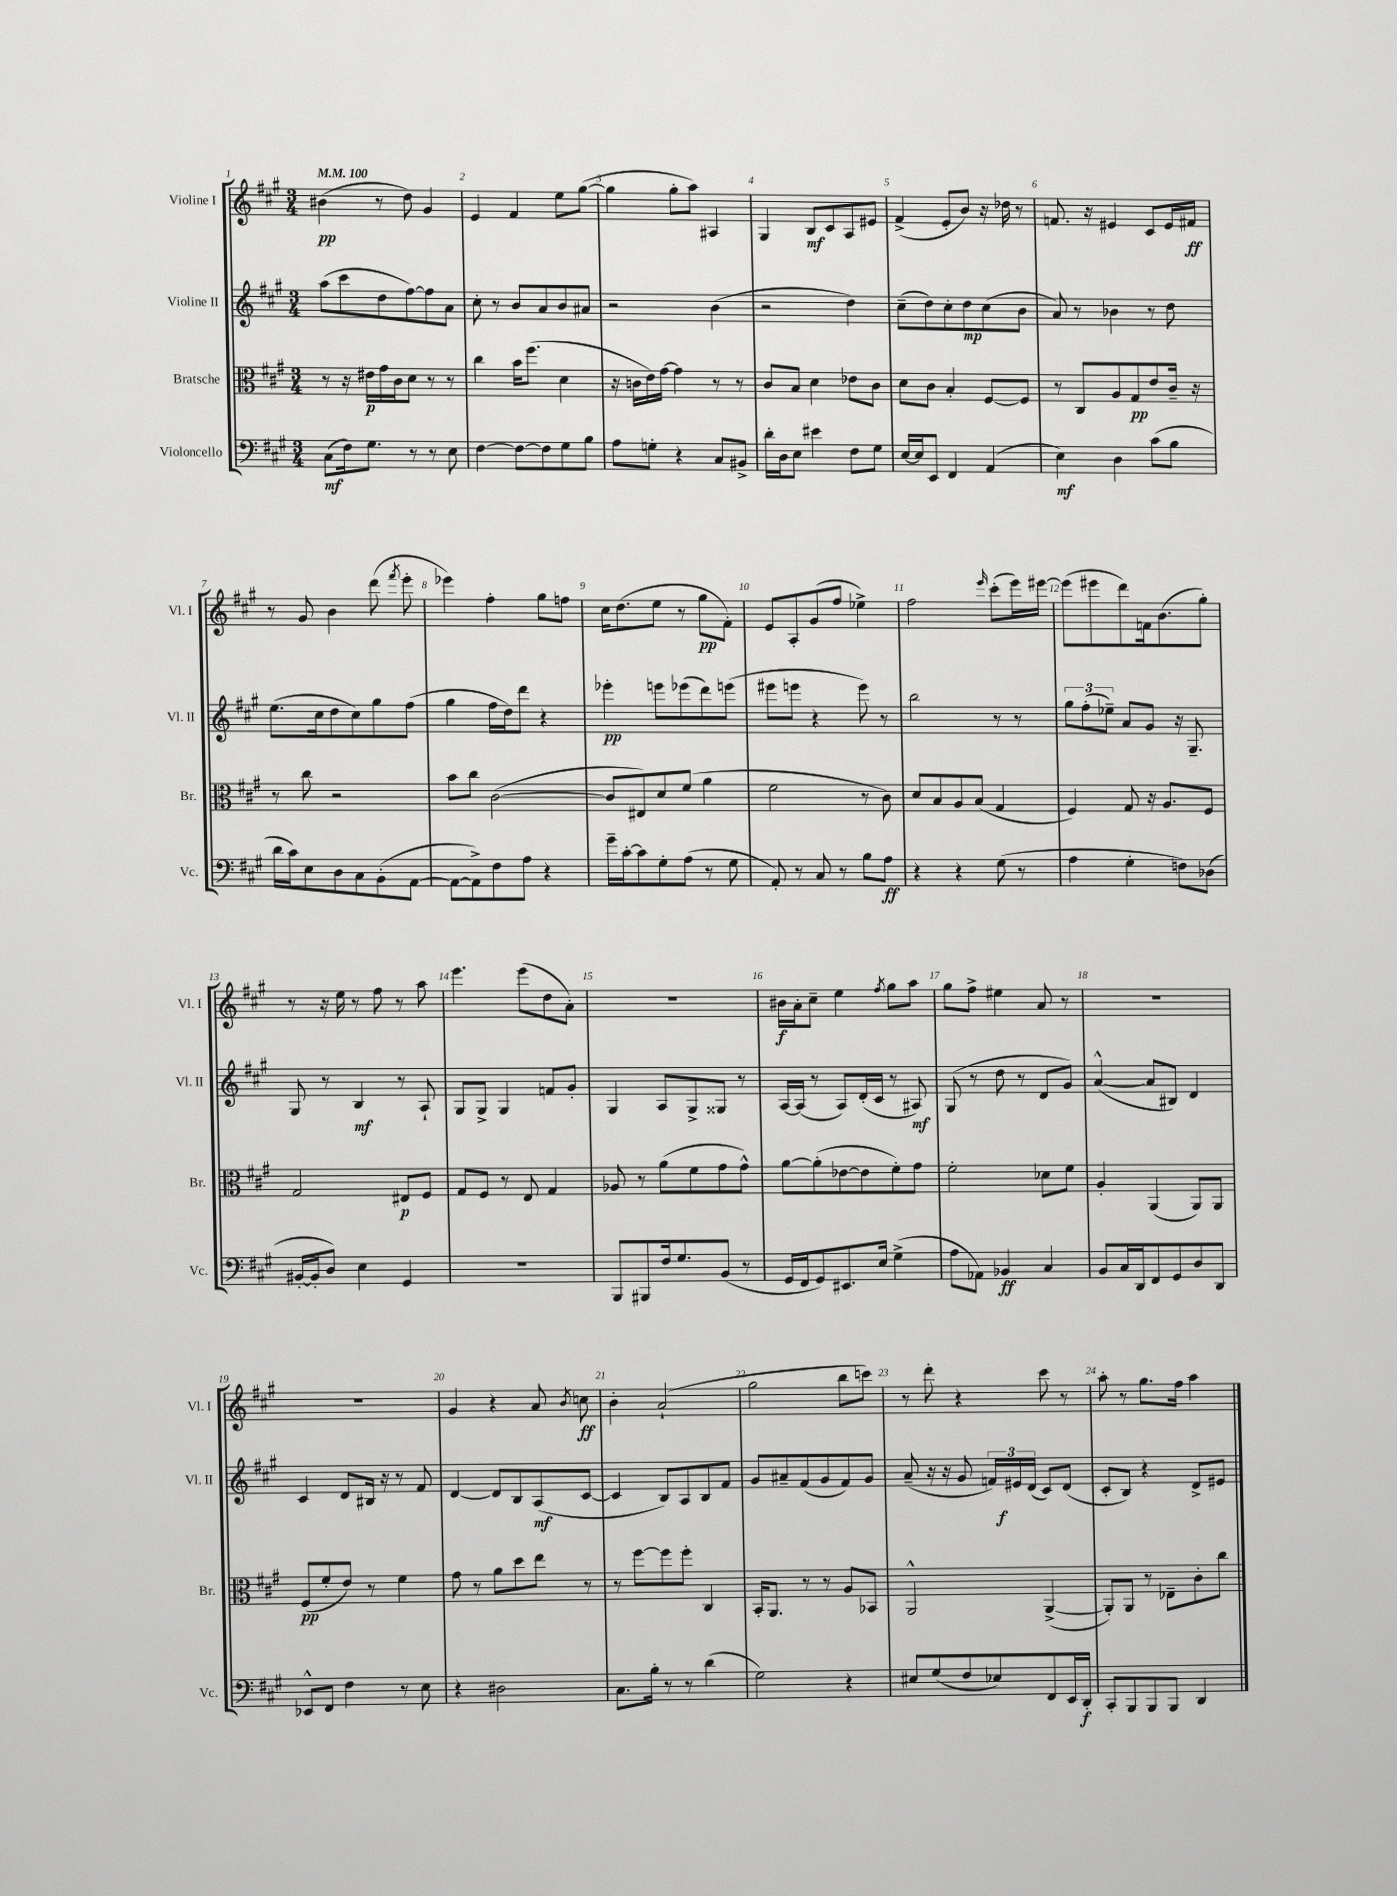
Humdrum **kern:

**kern	**kern	**kern	**kern
*staff4	*staff3	*staff2	*staff1
*clefF4	*clefC3	*clefG2	*clefG2
*k[f#c#g#]	*k[f#c#g#]	*k[f#c#g#]	*k[f#c#g#]
*M3/4	*M3/4	*M3/4	*M3/4
*MM100	*MM100	*MM100	*MM100
(8C#	8r	(8aa	(4b#
16F#)	16r	8ccc#	.
8.G#	16e#	.	.
.	16g#	8dd	8r
.	16c#	.	.
8r	8d	[8ff#)	8dd)
8r	8r	8ff#]	4g#
8E	8r	8a	.
=	=	=	=
[4F#	4cc#	8cc#'	4e
.	.	8r	.
8F#_	16b	8b	4f#
.	(8.ff#	.	.
8F#]	.	8a	.
8G#	4d	8b	8ee
8B	.	8a#	([8gg#
=	=	=	=
8A	16r	2r	4gg#]
.	16c	.	.
8G'	16e)	.	.
.	[16g#	.	.
4r	4g#]	.	8gg#'
.	.	.	8aa)
8C#	8r	(4b	4A#
8BB#^	8r	.	.
=	=	=	=
16d'	8c#	2r	4G#
16D	.	.	.
8E	8B	.	.
4e#	4d	.	8B
.	.	.	8c#
8F#	8e-	4dd)	8A
8G#	8c#	.	8e#
=	=	=	=
[16E	8d	(8cc#~	(4f#^
16E]	.	.	.
8EE	8c#	8dd)	.
4FF#	4B'	8cc#'	8e'
.	.	8dd	8b)
(4AA	[8F#	(8cc#	16r
.	.	.	16dd-
.	8F#]	8b	8r
=	=	=	=
4E)	8r	8a)	8.f
.	8C#	8r	.
.	.	.	16r
4D	8A	4b-	4e#
.	8G#	.	.
(8c#	8e	8r	8c#
8B	16c#~	8dd	16e#
.	16r	.	16f#
=	=	=	=
16d	8r	(8.ee	8r
16c#)	.	.	.
8E	8cc#	.	8g#
.	.	16cc#	.
8D	2r	8dd	4b
8C#	.	8cc#)	.
(8BB'	.	8gg#	(8ddd
.	.	.	8qfff#
[8AA	.	(8ff#	8eee'
=	=	=	=
8AA_	8b	4gg#	4eee-)
8AA^])	8cc#	.	.
8F#	([2c#	16ff#	4ff#'
.	.	16dd)	.
8A	.	8ddd	.
4r	.	4r	8gg#
.	.	.	8ff
=	=	=	=
16g#~	8c#]	4eee-'	16cc#
[16c#'	.	.	(8.dd
8c#]	8E#)	.	.
8G#'	8d	8eee	8ee
(8A	(8f#	(8eee-	8r
8r	4a	8ddd)	8gg#
8G#	.	(8eee	8f#')
=	=	=	=
8AA')	2f#	8eee#	8e
8r	.	8eee	8A'
8C#	.	4r	(8g#
8r	.	.	8ff#
8B	8r	8eee)	4ee-^)
8A	8c#)	8r	.
=	=	=	=
4r	8d	2bb	2ff#
.	8B	.	.
4r	8A	.	.
.	(8B	.	.
.	.	.	16qqeee
(8G#	4G#	8r	(8ccc#'
8r	.	8r	16eee)
.	.	.	[16eee#
=	=	=	=
4A	4F#)	12gg#	(8eee#]
.	.	(12ff#'	.
.	.	.	8eee#
.	.	12ee-~)	.
4G#'	8G#	8a	8ddd)
.	16r	8g#	16f
.	8.A	.	(8.b
8F)	.	16r	.
.	.	8.G#~	.
(8D-	8F#	.	8gg#')
=	=	=	=
[16BB#'	2G#	8G#	8r
16BB#']	.	.	.
8D)	.	8r	16r
.	.	.	16ee
4E	.	4B	8r
.	.	.	8ff#
4GG#	8E#	8r	8r
.	8F#	8A`	8aa
=	=	=	=
2.r	8G#	8G#	4.eee
.	8F#	8G#^	.
.	8r	4G#	.
.	8E	.	(8eee
.	4G#	8f	8dd
.	.	8g#'	8a')
=	=	=	=
8BBB	8A-	4G#	2.r
8BBB#	8r	.	.
16F#	(8a	8A	.
8.G#	.	.	.
.	8f#	8G#^	.
(8BB	8g#	8G##	.
8r	8g#^^)	8r	.
=	=	=	=
16GG#	[8a	[16A	16b#
16FF#	.	(16A]	16a'
8GG#)	(8a']	8r	8cc#~
8.EE#	[8e-	8A)	4ee
.	8e-]	(16d'	.
16E	.	16c#	.
.	.	.	8qff#
(4G#^	8f#')	8r	8gg#
.	8g#	8A#)	8aa
=	=	=	=
8A	2f#'	(8G#	8gg#
8AA-)	.	8r	8ff#^
4BB-	.	8dd	4ee#
.	.	8r	.
4C#	8d-	8d	8a
.	8f#	8g#)	8r
=	=	=	=
8BB	4A'	([4a^^	2.r
16C#	.	.	.
16DD	.	.	.
8FF#	(4AA	8a]	.
8GG#	.	8B#)	.
8D	8AA)	4d	.
8DD	8AA	.	.
=	=	=	=
8EE-^^	(8F#	4c#	2.r
8FF#	8f#'	.	.
4F#	8e)	8d	.
.	8r	16B#	.
.	.	16r	.
8r	4f#	8r	.
8E	.	8f#	.
=	=	=	=
4r	8g#	[4d	4g#
.	8r	.	.
2D#	8a	8d]	4r
.	8dd	8B	.
.	8ee	(8A	8a
.	.	.	8qb
.	8r	[8c#	8cc
=	=	=	=
8.C#	8r	4c#]	4b'
.	[8ff#	.	.
16B'	.	.	.
8r	8ff#]	8B)	(2a`
8r	8ff#'	8A	.
(4d	4C#	8B	.
.	.	8f#	.
=	=	=	=
2G#)	16BB'	8g#	2gg#
.	8.AA	.	.
.	.	8a#~	.
.	8r	(8f#	.
.	8r	8g#	.
4r	8A	8f#)	8bb
.	8BB-	8g#	8ccc)
=	=	=	=
8E#	2AA^^	(8a~	8r
(8G#	.	16r	8ddd'
.	.	16r	.
8F#	.	8g#	4r
8E-)	.	24f)	.
.	.	24e#	.
.	.	(24d	.
8FF#	([4AA^	8c#)	8ccc#
16EE	.	(8d	8r
16DD'	.	.	.
=	=	=	=
8CC#'	8AA'])	8c#'	8aa'
8BBB	8AA	8B)	8r
8BBB	8r	4r	8.gg#
8BBB	8E-~	.	.
.	.	.	16ff#
4DD	8c#'	8d^	4aa
.	8cc#	8e#	.
==	==	==	==
*-	*-	*-	*-
